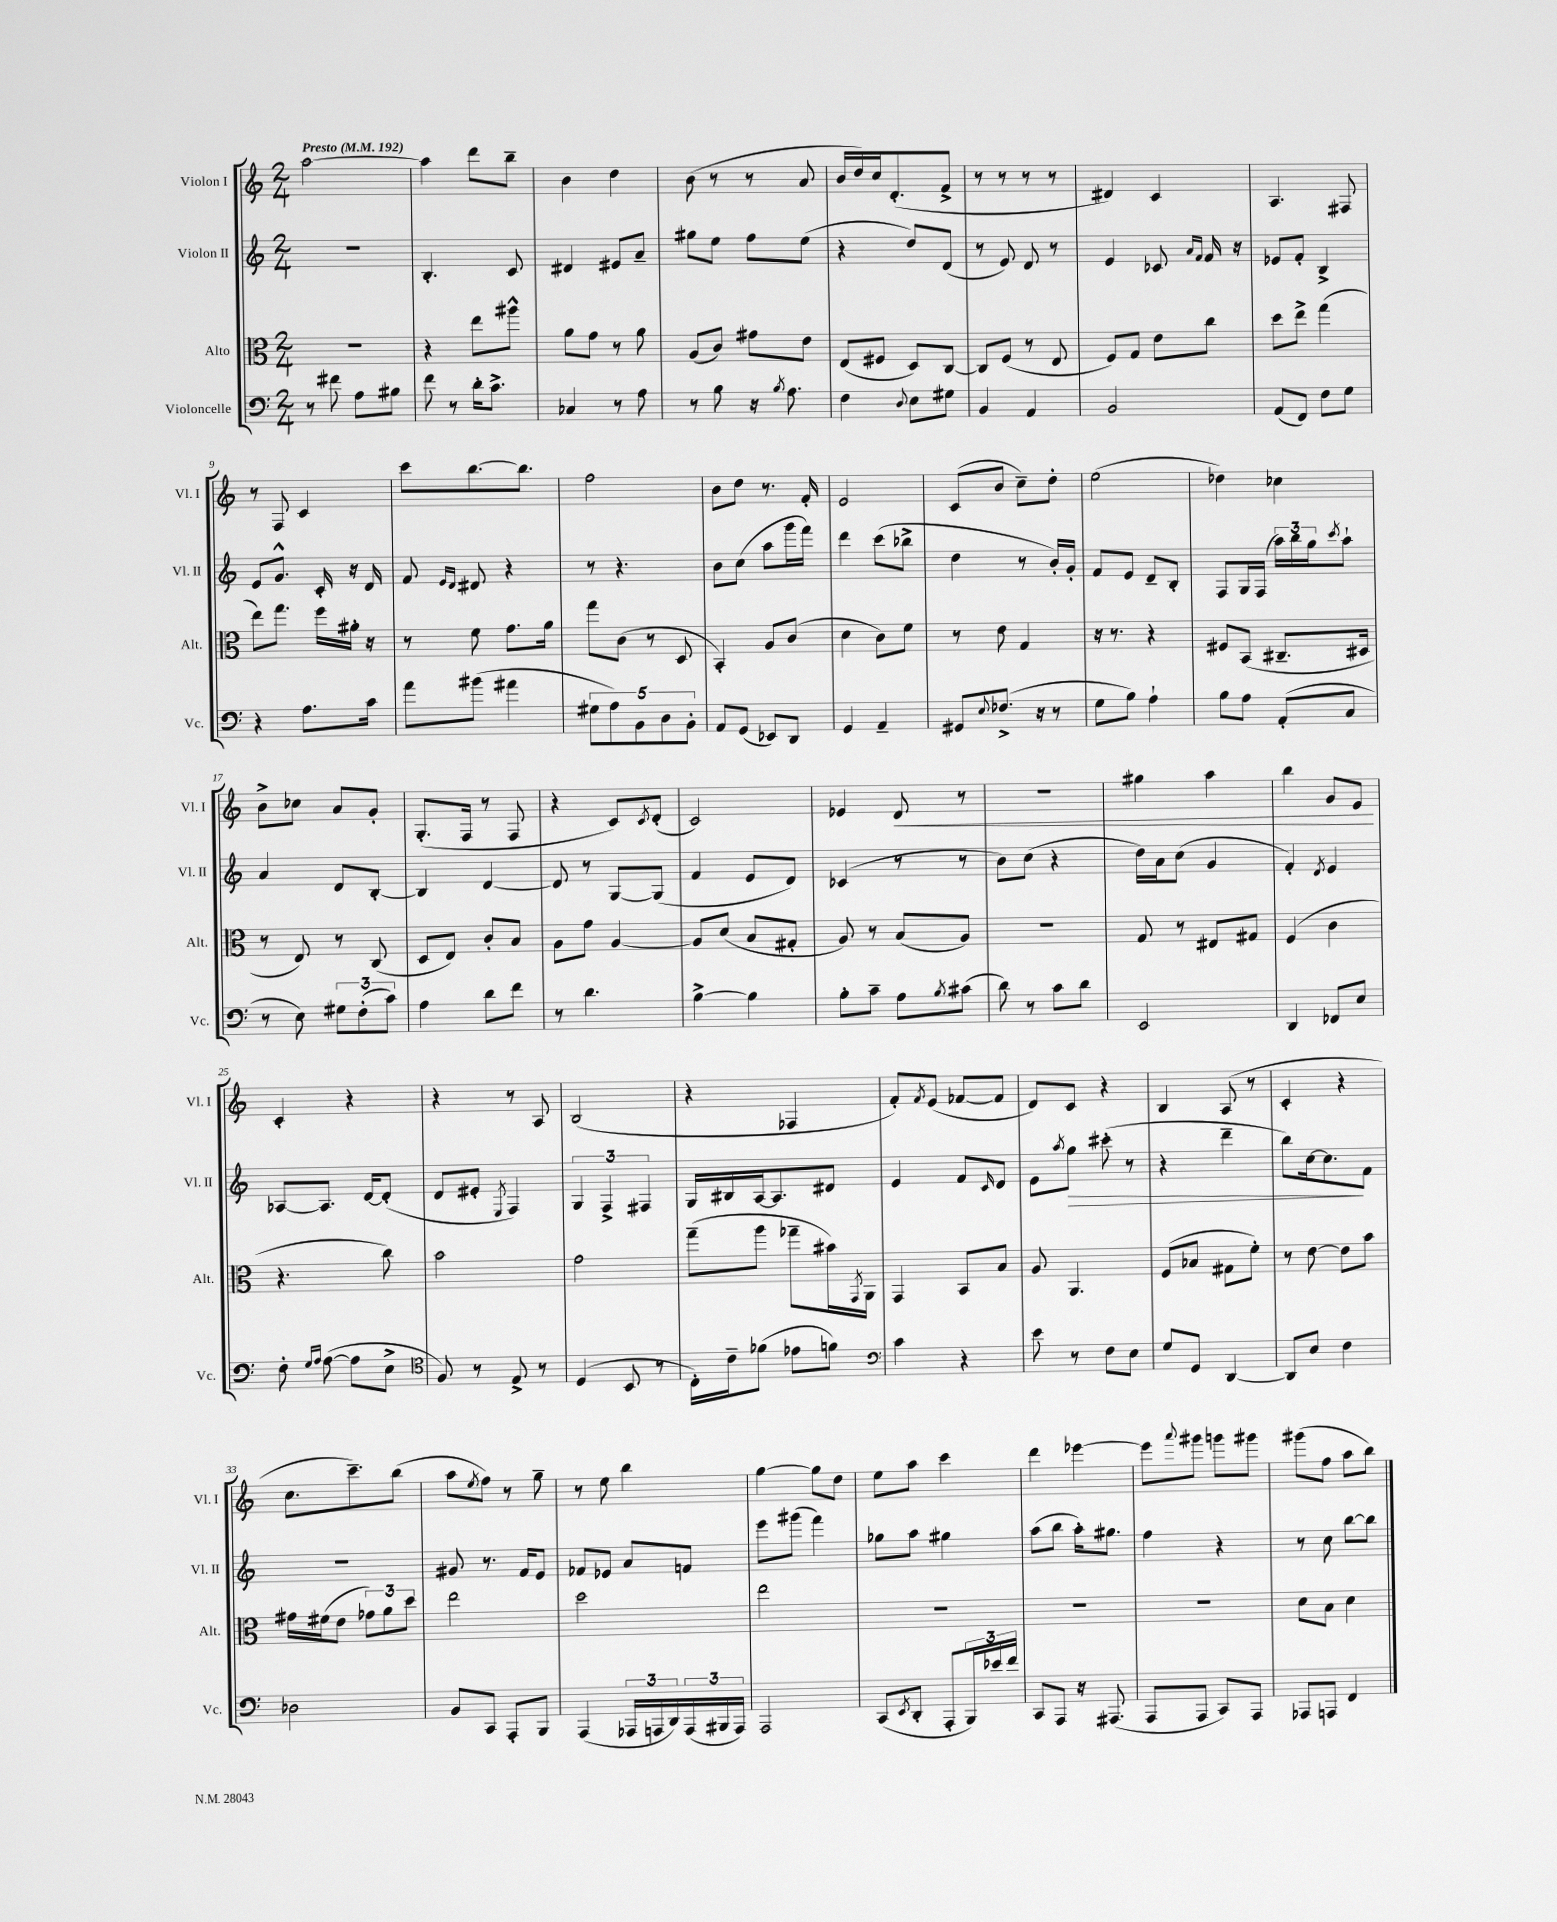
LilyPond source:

<<
\new StaffGroup <<
\new Staff = "s0" \with { instrumentName = "Violon I" shortInstrumentName = "Vl. I" } {
    \clef treble \key c \major \numericTimeSignature \time 2/4 \tempo "Presto" 4 = 192
    a''2~ |
    a''4 d'''8 b''8-- |
    b'4 d''4 |
    b'8( r8 r8 a'8 |
    b'16 d''16) c''16 d'8.-.( f'8-> |
    r8 r8 r8 r8 |
    dis'4) c'4 |
    a4. fis8 |
    r8 f8 c'4 |
    c'''8 b''8.~ b''8. |
    f''2 |
    b'8 d''8 r8. f'16-. |
    e'2 |
    c'8( b'8 c''8--) d''8-. |
    e''2( |
    des''4) ces''4 |
    b'8-> ces''8 a'8 g'8-. |
    g8.-.( f16 r8 f8 |
    r4 c'8) \acciaccatura { c'8 } d'8-.( |
    c'2) |
    ees'4 d'8\< r8 |
    R2 |
    gis''4 a''4 |
    b''4 g'8 e'8\! |
    c'4-. r4 |
    r4 r8 a8 |
    b2( |
    r4 fes4 |
    f'8-.) \acciaccatura { f'8 } e'8( fes'8~ fes'8 |
    d'8) c'8 r4 |
    b4 a8( r8 |
    c'4-. r4 |
    c''8. c'''8.--) b''8( |
    a''8 \acciaccatura { e''8 } f''8) r8 g''8-- |
    r8 e''8 b''4 |
    g''4~ g''8 d''8 |
    e''8 a''8 c'''4 |
    d'''4 ees'''4~ |
    ees'''8 \appoggiatura { a'''8 } gis'''8 g'''8 gis'''8 |
    gis'''8( f''8 a''8 b''8) \bar "|." |
}
\new Staff = "s1" \with { instrumentName = "Violon II" shortInstrumentName = "Vl. II" } {
    \clef treble \key c \major \numericTimeSignature \time 2/4
    R2 |
    b4.-. c'8 |
    dis'4 eis'8 a'8-- |
    gis''8 e''8 f''8 e''8( |
    r4 d''8) d'8( |
    r8 e'8) d'8 r8 |
    e'4 ces'8 \grace { a'16 f'16 } f'16 r16 |
    ees'8 f'8-. b4-> |
    e'8 g'8.-^ c'16-. r16 d'16 |
    f'8 \grace { e'16 d'16 } dis'8 r4 |
    r8 r4. |
    b'8 c''8( a''8 g'''16 f'''16) |
    d'''4 c'''8( bes''8-> |
    d''4 r8 b'16-.) g'16-. |
    f'8 e'8 d'8-- b8-. |
    f8 g16 f16( \tuplet 3/2 { a''16) b''16 g''16 } \acciaccatura { c'''8 } a''8-! |
    a'4 d'8 b8~-. |
    b4 d'4~ |
    d'8 r8 g8~ g8( |
    f'4 e'8 d'8) |
    ces'4( r8 r8 |
    b'8) c''8( r4 |
    d''16) a'16 c''8( g'4 |
    f'4-.) \acciaccatura { d'8 } e'4 |
    aes8~ aes8. d'16~ d'8-.( |
    d'8 eis'8-. \acciaccatura { e8 } f4) |
    \tuplet 3/2 { g4 f4-> fis4 } |
    g16 bis16 a16~ a8. dis'8 |
    e'4 f'8 \grace { c'16 } d'8 |
    e'8 \acciaccatura { a''8 } g''8\> cis'''8-.( r8 |
    r4 d'''4-- |
    b''8) c''16~ c''8.\! f'8 |
    r2 |
    gis'8 r8. f'16 e'8 |
    fes'8 ees'8 a'8 f'8 |
    e'''8 gis'''8( f'''4) |
    ges''8 a''8 gis''4 |
    a''8( b''8 a''16-.) gis''8. |
    f''4 r4 |
    r8 c''8 b''8~ b''8 \bar "|." |
}
\new Staff = "s2" \with { instrumentName = "Alto" shortInstrumentName = "Alt." } {
    \clef alto \key c \major \numericTimeSignature \time 2/4
    R2 |
    r4 e''8 ais''8-^ |
    a'8 g'8 r8 a'8 |
    a8( c'8) gis'8 e'8 |
    e8( fis8 d8) c8~ |
    c8 f8( r8 e8 |
    f8) g8 e'8 c''8 |
    d''8 e''8-> g''4( |
    e''8) g''8. f''16 ais'16-. r16 |
    r8 f'8 g'8. a'16 |
    g''8 c'8( r8 d8 |
    b,4-.) a8 c'8( |
    d'4 c'8) f'8 |
    r8 e'8 g4 |
    r16 r8. r4 |
    fis8 b,8( cis8.-- dis16 |
    r8 e8) r8 c8( |
    d8 e8) c'8-. b8 |
    a8 g'8 a4~ |
    a8 d'8( b8 gis8-. |
    a8) r8 b8( a8) |
    r2 |
    g8 r8 eis8 gis8 |
    f4( c'4 |
    r4. c''8) |
    b'2 |
    g'2 |
    g''8--( a''8 ges''8-- bis'16) \acciaccatura { g,8 } a,16 |
    g,4 b,8 b8 |
    a8 a,4. |
    f8( bes8 gis8 f'8-.) |
    r8 e'8~ e'8 b'8 |
    gis'16 fis'16( e'8 \tuplet 3/2 { ges'8) a'8 d''8 } |
    e''2 |
    d''2 |
    e''2 |
    R2 |
    R2 |
    R2 |
    d'8 b8 d'4 \bar "|." |
}
\new Staff = "s3" \with { instrumentName = "Violoncelle" shortInstrumentName = "Vc." } {
    \clef bass \key c \major \numericTimeSignature \time 2/4
    r8 fis'8 a8 bis8 |
    f'8 r8 d'16-. c'8.-> |
    ces4 r8 a8 |
    r8 b8 r16 \acciaccatura { b8 } a8. |
    f4 \appoggiatura { d8 } e8 gis8 |
    b,4 a,4 |
    b,2 |
    a,8( f,8) f8 g8 |
    r4 a8. c'16 |
    a'8 bis'8( ais'4 |
    \tuplet 5/4 { gis8 a8) b,8 d8 b,8-. } |
    a,8 g,8( ees,8) d,8 |
    g,4 a,4-- |
    gis,8 \appoggiatura { e8 } fes8.->( r16 r8 |
    g8 b8) a4-! |
    b8 a8 a,8-.( c8 |
    r8 e8) \tuplet 3/2 { gis8 f8-.( c'8) } |
    a4 d'8 f'8 |
    r8 d'4. |
    b4~-> b4 |
    b8-. c'8-- a8 \acciaccatura { b8 } cis'8( |
    d'8) r8 c'8 d'8 |
    e,2 |
    d,4 fes,8 e8 |
    f8-. \grace { g16 a16 } a8~( a8 e8-> |
    \clef tenor f8) r8 e8-> r8 |
    d4( b,8 r8 |
    c16-.) c'16-- fes'8( ees'8 f'8) |
    \clef bass c'4 r4 |
    e'8 r8 f8 e8 |
    g8 g,8 d,4~ |
    d,8 e8 f4 |
    des2 |
    b,8 c,8 a,,8-. b,,8 |
    a,,4( \tuplet 3/2 { aes,,16 a,,16 d,16) } \tuplet 3/2 { a,,16( bis,,16 a,,16) } |
    a,,2 |
    c,8( \acciaccatura { e,8 } d,8-. a,,8-. \tuplet 3/2 { b,,16) ees'16 f'16 } |
    c,8 a,,8 r16 ais,,8.( |
    a,,8 a,,8 c,8) a,,8 |
    aes,,8 a,,8 f,4 \bar "|." |
}
>>
>>
